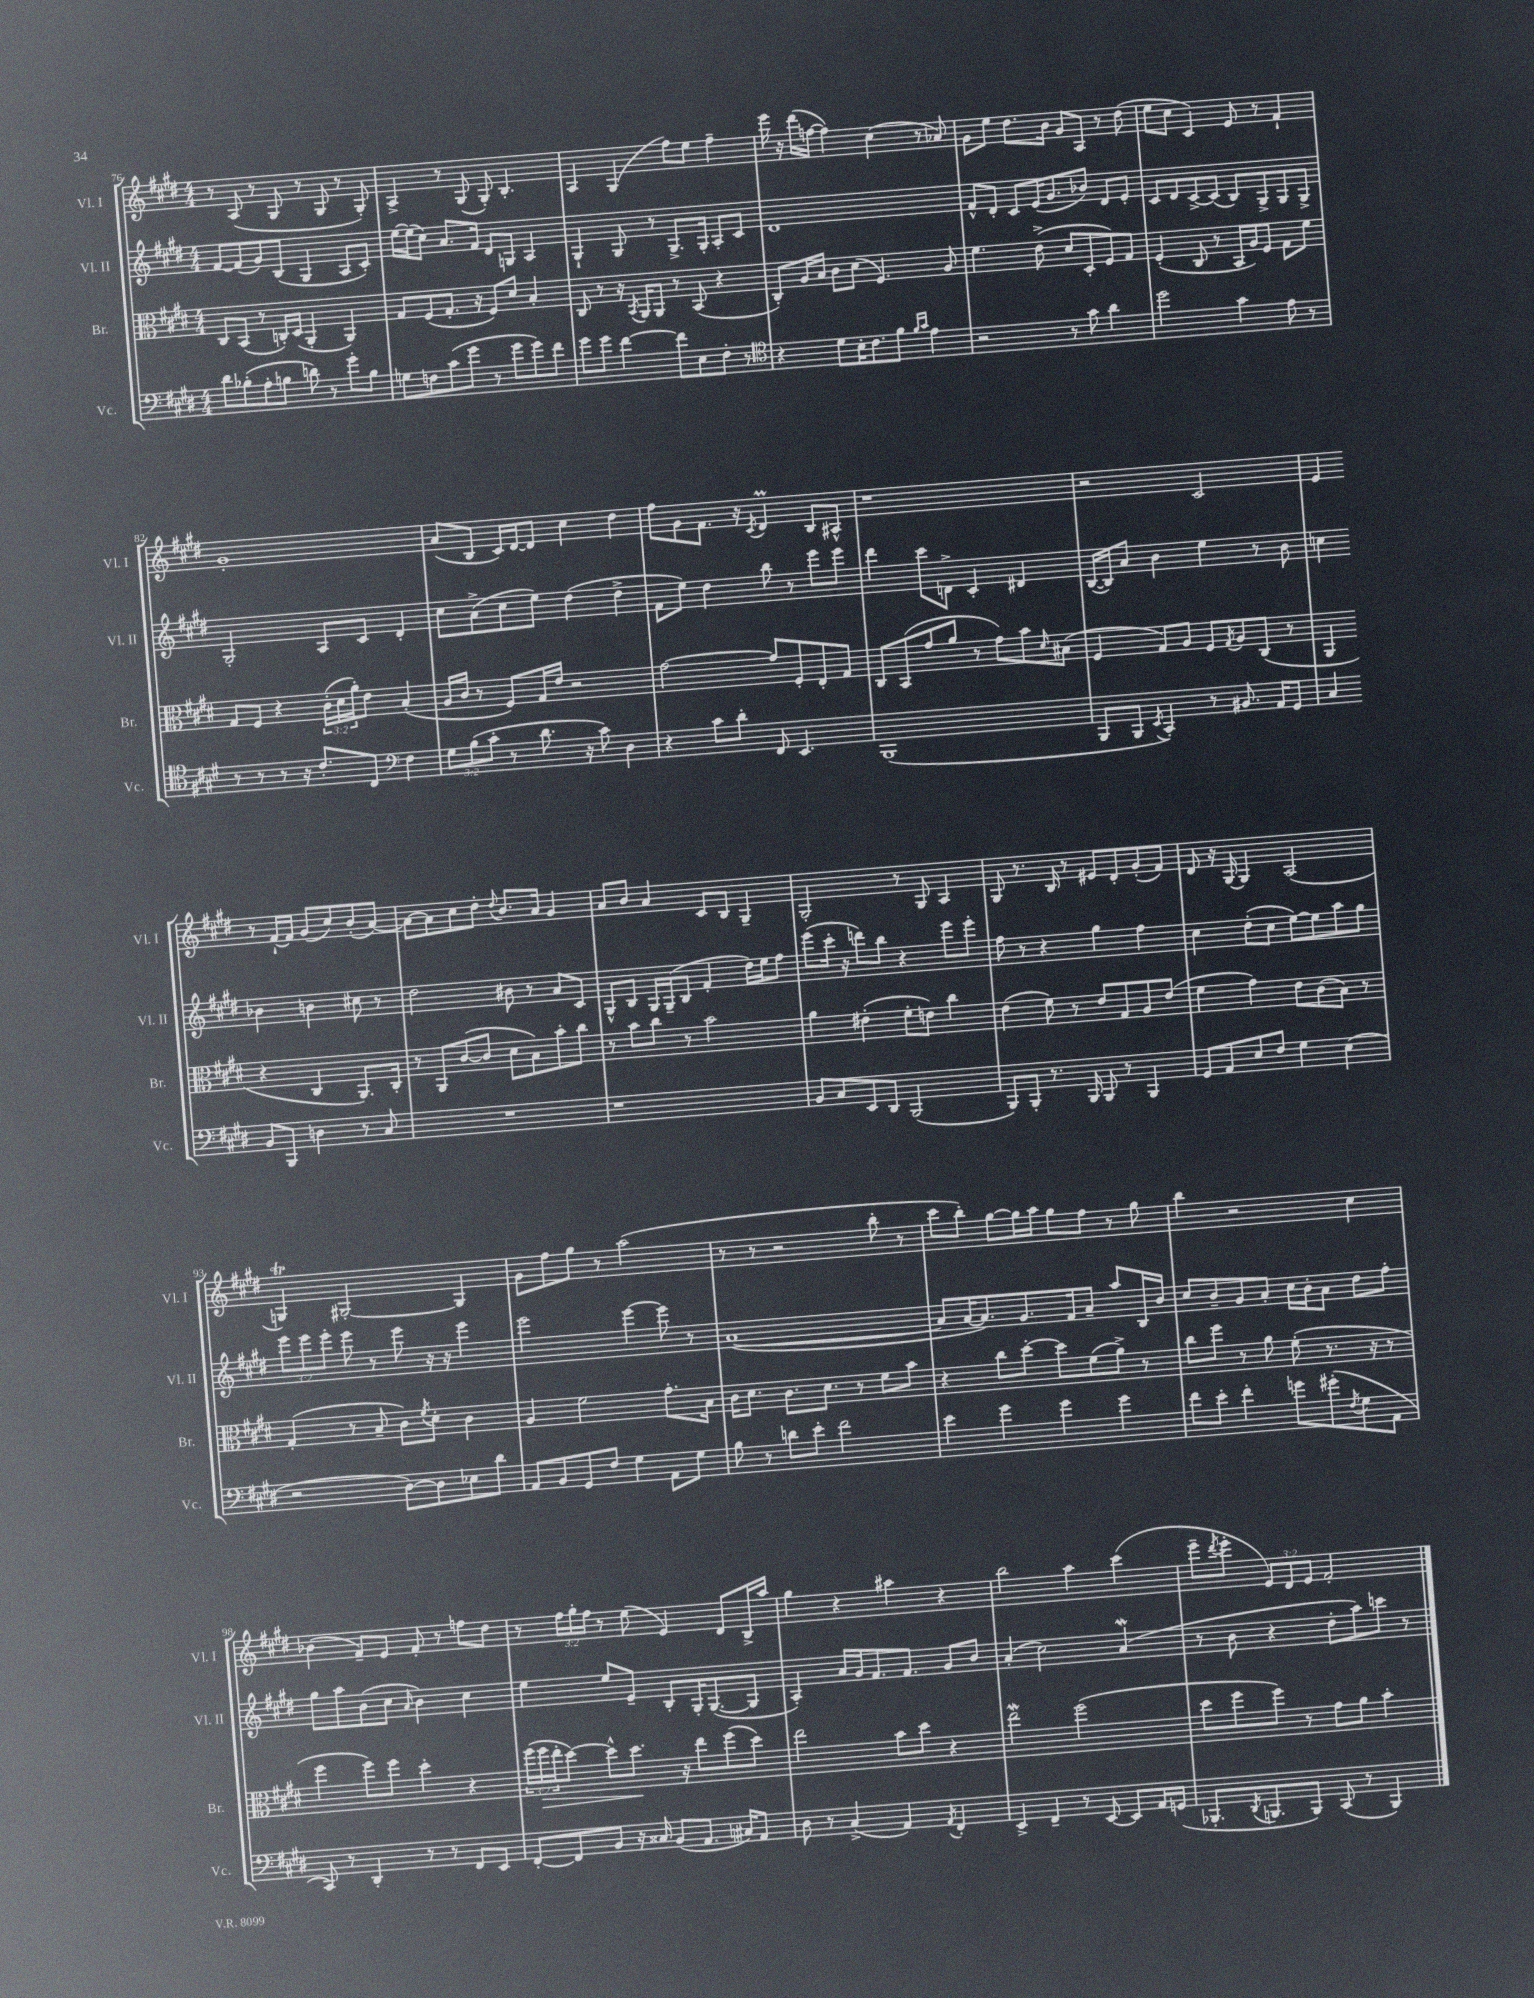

**kern	**kern	**kern	**kern
*staff4	*staff3	*staff2	*staff1
*clefF4	*clefC3	*clefG2	*clefG2
*k[f#c#g#d#]	*k[f#c#g#d#]	*k[f#c#g#d#]	*k[f#c#g#d#]
*M4/4	*M4/4	*M4/4	*M4/4
8d#	8C#	[8f#	8r
(8B-'	(8BB	(8f#]	(8A
8A'	8r	8g#)	8r
8B	16C')	(8B	8G#
.	(16D#	.	.
8d)	4AA'	4G#	8r
8r	.	.	8G#
8g#'	4AA)	8A	8r
8B	.	8c#')	8G#')
=	=	=	=
8G	8G#	[16ee	4A^
.	.	(16ee]	.
8F	(8F#	8cc#)	.
(8c#	8.G#'	8.a	8r
8g#	.	.	(8G#
.	16r	16f#	.
8r	8F#)	8d#	8G#')
8g#	8d#	8G	4.B'
8g#)	4B'	4A	.
8f#	.	.	.
=	=	=	=
8g#	8C#	4G#`	4A
8g#	8r	.	.
[4f#	16r	8G#	(4G#
.	8qBB	.	.
.	16AA	.	.
.	8AA	8r	.
8f#]	8r	8.G#^	8ff#)
8E	(8BB	.	8ee
.	.	16G#'	.
8F#'	4r	8A'	4ff#~
8r	.	8c#	.
=	=	=	=
*clefC4	*	*	*
4r	8C#')	1d#	16eee
.	.	.	16r
.	16A	.	(16ddd#
.	16B	.	[16ff
8d#	8c#	.	4ff])
16B'	(8d#	.	.
8.c#	.	.	.
.	4.F#)	.	(4cc#
8f#	.	.	.
16qqf#	.	.	.
16qqg#	.	.	.
4e	.	.	8r
.	8A	.	8a-)
=	=	=	=
2r	4.f#	8f#^^	8g#
.	.	8d#'	8ee
.	.	8c#	8.dd#
.	(8e^	(16e	.
.	.	8.g#	16b
8r	8d#	.	8g#
8g#	8D#'	8b-)	8A
4a	8F#)	8d#	8r
.	8G#	8e'	(8dd#
=	=	=	=
2dd#	(4F#'	8c#	8ee
.	.	8d#	8cc#
.	8C#	[8c#^	4c#)
.	8r	(8c#]	.
4g#	16BB	8B)	8e
.	16A)	.	.
.	8F#	8G#^	8r
8e	8G#	8G#	4f#`
8r	8f#	8G#^	.
=	=	=	=
8r	8G#	2G#'	1g#'
8r	8F#	.	.
8r	4r	.	.
16r	.	.	.
8.c#'	.	.	.
.	(24c#'	8A	.
.	24d#	.	.
.	24a')	.	.
8C#	8e	8c#	.
*clefF4	*	*	*
4F#	(4B'	4d#'	.
=	=	=	=
12G#	16A	8cc#	(8a
.	16c#	.	.
(12B	.	.	.
.	8r	(8a^	8B
12c#'	.	.	.
8r	8F#)	8cc#	16c#)
.	.	.	[16d#
8.d#	16G#	8ee)	8d#]
.	16e	.	.
.	2r	(4dd#	4cc#
16r	.	.	.
8c#)	.	.	.
4D#	.	4dd#^	4dd#
=	=	=	=
4r	[2g#	8f#	8ff#
.	.	8ee)	8g#
8c#	.	4dd#	8.f#
8d#'	.	.	.
.	.	.	16r
.	.	.	8qc#
8FF#	8g#]	8bb	4d#
4.EE	8F#'	8r	.
.	8E'	8eee	8B
.	8G#	8eee	8A#^^
=	=	=	=
(1BBB	8C#	4ddd#	1r
.	(8BB	.	.
.	8g#	8ccc#	.
.	8a	8d^	.
.	8r	4c#'	.
.	8g#)	.	.
.	8b	4d#	.
.	16qqd#	.	.
.	(8B#	.	.
=	=	=	=
8BBB	4F#	([16B	2r
.	.	16B])	.
8BBB	.	8a	.
8qEE	.	.	.
4CC#')	8G#)	4b	.
.	8A	.	.
8r	8F#	4ee	2c#
.	8qG#	.	.
8.BB#	8A	.	.
.	(8C#	8r	.
16AA	.	.	.
8GG#	8r	8b	.
=	=	=	=
4C#	4AA	4cc	4e
8BB	4r	4b-	8r
8BBB	.	.	[16f#`
.	.	.	16f#]
4D	4C#	4b	(8g#
.	.	.	8cc#)
8r	8.AA)	8cc#	(8b'
8C#	.	8r	[8a)
.	16C#'	.	.
=	=	=	=
1r	8r	2dd#	8a_
.	8AA	.	8a]
.	([8c#	.	8cc#
.	8c#]	.	8dd#'
.	.	.	8qqdd#
.	8d#	8b#	8.b
.	8B)	8r	.
.	.	.	16a
.	8b'	8a	4g#
.	8cc#	8c#	.
=	=	=	=
1r	8r	8G#^^	8a
.	8b	8B	8b
.	8cc#	16G#	4a
.	.	(16G#~	.
.	8r	8B	.
.	2b	4f#'	8c#
.	.	.	8B
.	.	16dd#)	4G#~
.	.	16ee	.
.	.	8ff#	.
=	=	=	=
8BB	4a	(8eee	2G#'
8C#	.	16ccc#'	.
.	.	16r	.
8EE	(4e#'	8ddd)	.
8DD#	.	8bb	.
(2BBB	8f#'	4r	8r
.	8e)	.	8G#
.	4cc#	8eee	4A
.	.	8eee'	.
=	=	=	=
8BBB)	(4e	8ff#	8G#
8BBB'	.	8r	8.r
8.r	8f#)	4r	.
.	.	.	16B
.	8r	.	8r
16BBB	.	.	.
8BBB	8e	4gg#	8e#
8r	8G#	.	8d#'
4BBB	8A	4ff#	(8g#'
.	(8e	.	8f#)
=	=	=	=
8GG#	4f#	4cc#	8d#
8AA	.	.	16r
.	.	.	[16G#
8E	4g#)	(8dd#'	4G#]
8F#	.	8cc#	.
4G#	8e	[8ee)	(2A
.	(8c#	8ee]	.
(4E	8B)	8aa	.
.	8r	8gg#	.
=	=	=	=
2r	(4G#'	12eee	4G)
.	.	12eee	.
.	.	12eee'	.
.	8r	8eee	[2G#'
.	8B~	8r	.
[8D#)	8c#)	8eee	.
.	8qf#	.	.
8D#]	8d#'	16r	.
.	.	16r	.
8E-	4c#	4eee	4G#]
8d#	.	.	.
=	=	=	=
8AA	4A	2eee	8g#
8BB	.	.	8ff#
8GG#	2f#	.	8gg#
8F#	.	.	8r
4G#	.	[4eee	(2aa
8AA	8.g#'	8eee]	.
8G#	.	8r	.
.	16B	.	.
=	=	=	=
8B	16c#	([1a	8r
.	8.d#	.	.
8r	.	.	8r
8d	8.c#	.	2r
8e'	.	.	.
.	8.d#	.	.
2f#	.	.	.
.	8r	.	.
.	8f#	.	8bb'
.	8b	.	8r
=	=	=	=
4e	4r	8a]	8ccc#
.	.	[16a	8bb')
.	.	8.a])	.
4g#	8cc#	.	[8gg#
.	[8dd#'	8.g#	16gg#]
.	.	.	16aa
4g#	8dd#]	.	8gg#
.	.	16f#	.
.	(8f#	8a~	8ff#
4g#	8a^)	8aa	8r
.	8r	16B	8gg#
.	.	16b	.
=	=	=	=
8f#	8cc#	8cc#	4bb
8e'	8ff#	8b~	.
4f#'	8r	8g#	2r
.	8a	8a'	.
8g	(8f#'	16cc#	.
.	.	16b'	.
(8g#'	8.r	8a	.
8qF#	.	.	.
8G#	.	8dd#	4cc#
.	16r	.	.
8AA	8r	8ff#'	.
=	=	=	=
8CC#)	4ff#	8gg#	(4b-
8r	.	8aa	.
4DD#'	8ff#)	(8b	8f#~)
.	8ff#	8cc#	8e
.	.	16qqa	.
8r	4dd#'	4b)	8f#'
8r	.	.	8r
8FF#	4r	4cc#	8ff
8EE	.	.	8dd#
=	=	=	=
[8FF#'	(24ff#	4ee	8r
.	24ff#	.	.
.	24ee'	.	.
8FF#]	[8dd#)	.	24ff#
.	.	.	24gg#'
.	.	.	24ff#
8BB	8dd#^^]	8ee	8r
16r	8.dd#	8e~	(8ee
16C##	.	.	.
(8BB	.	8B'	4e)
.	16r	.	.
8.AA	8ee	16G#'	.
.	.	([8.G#	.
.	(8ff#	.	8d#
16C#)	.	.	.
8AA	8dd#)	8G#]	16B^
.	.	.	16aa
=	=	=	=
8D#	2ee	4A')	4gg#
8r	.	.	.
(4C#^	.	16a	4r
.	.	16g#	.
.	.	8.f#	.
4AA)	8b	.	4aa#
.	.	8.f#	.
.	8dd#	.	.
8qAA	.	.	.
4FF#'	4r	8g#	4r
.	.	8b	.
=	=	=	=
4EE^	2ee	(4a'	2bb
4FF#~	.	2cc#)	.
8r	(2ff#	.	4aa
[8EE	.	.	.
8EE]	.	(4a	(4ccc#
16AA	.	.	.
(16GG	.	.	.
=	=	=	=
8.BBB-'	8dd#	8r	8eee~
.	.	.	8qddd#
.	8ff#	8b	8eee'
8qDD#	.	.	.
8.BBB	.	.	.
.	8ff#)	4r	12e)
.	.	.	12d#
8BBB)	8r	.	.
.	.	.	12e
(8CC#	8g#	8dd#'	2f#'
8r	8a	8aa)	.
4BBB)	4b'	8ccc	.
.	.	8r	.
==	==	==	==
*-	*-	*-	*-
